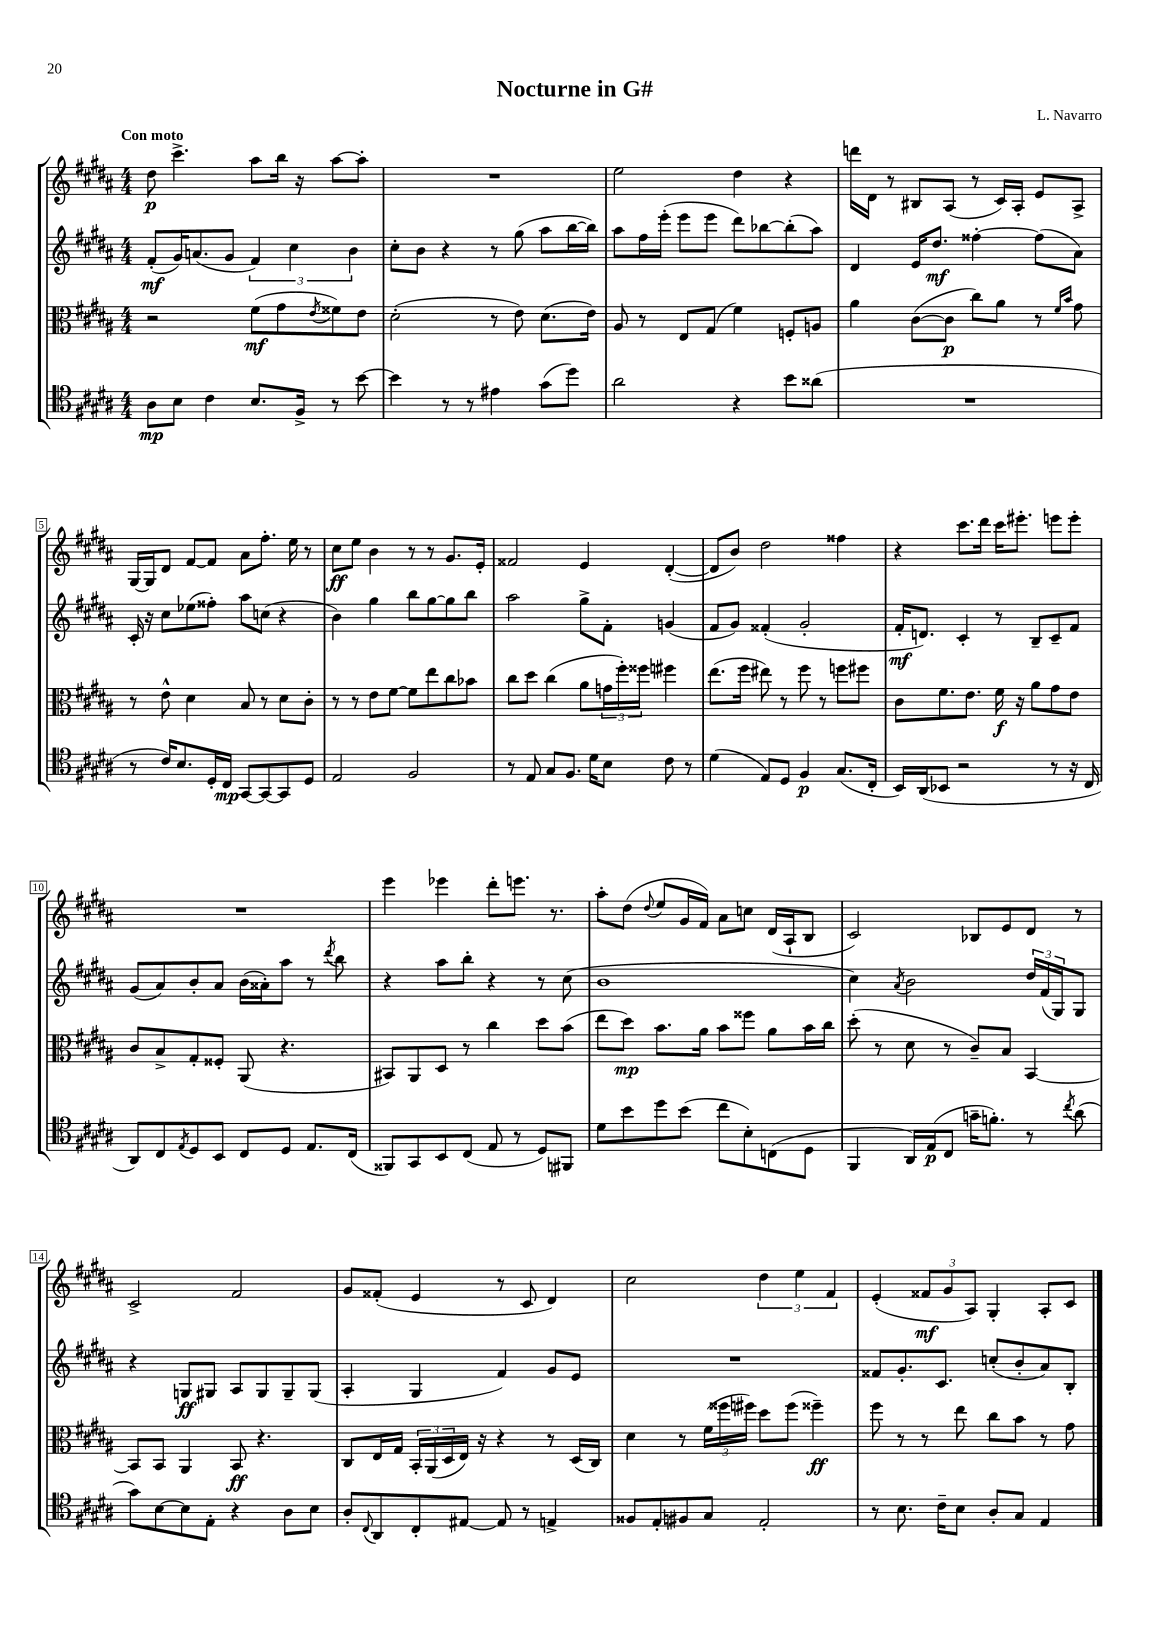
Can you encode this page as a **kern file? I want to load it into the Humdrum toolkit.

**kern	**dynam	**kern	**dynam	**kern	**dynam	**kern	**dynam
*part4	*part4	*part3	*part3	*part2	*part2	*part1	*part1
*staff4	*staff4	*staff3	*staff3	*staff2	*staff2	*staff1	*staff1
*clefC4	*	*clefC3	*	*clefG2	*	*clefG2	*
*k[f#c#g#d#a#]	*	*k[f#c#g#d#a#]	*	*k[f#c#g#d#a#]	*	*k[f#c#g#d#a#]	*
*M4/4	*	*M4/4	*	*M4/4	*	*M4/4	*
=1	=1	=1	=1	=1	=1	=1	=1
!	!	!	!	!	!	!LO:TX:a:B:t=Con moto	!
8A#\L	mp	2r	.	(8f#'/L	mf	8dd#\	p
8B\J	.	.	.	16g#/K)	.	4.ccc#^\	.
.	.	.	.	(8.an/	.	.	.
4c#\	.	.	.	.	.	.	.
.	.	.	.	8g#/J	.	.	.
8.B/L	.	(8f#\L	mf	6f#/)	.	8aa#\L	.
.	.	8g#\	.	.	.	16bb\Jk	.
.	.	.	.	6cc#\	.	.	.
16F#^/Jk	.	.	.	.	.	16r	.
.	.	8qe/	.	.	.	.	.
8r	.	8f##X\)	.	.	.	[8aa#\L	.
.	.	.	.	6b\	.	.	.
[8b\	.	8e\J	.	.	.	8aa#'\J]	.
=2	=2	=2	=2	=2	=2	=2	=2
4b\]	.	(2d#'\	.	8cc#'\L	.	1r	.
.	.	.	.	8b\J	.	.	.
8r	.	.	.	4r	.	.	.
8r	.	.	.	.	.	.	.
4e#X\	.	8r	.	8r	.	.	.
.	.	8e\)	.	(8gg#\	.	.	.
(8g#\L	.	(8.d#\L	.	8aa#\L	.	.	.
8dd#\J)	.	.	.	[16bb\L	.	.	.
.	.	16e\Jk)	.	16bb\JJ])	.	.	.
=3	=3	=3	=3	=3	=3	=3	=3
2a#\	.	8A#/	.	8aa#\L	.	2ee\	.
.	.	8r	.	16ff#\L	.	.	.
.	.	.	.	(16eee'\JJ	.	.	.
.	.	8E/L	.	8eee\L	.	.	.
.	.	(8G#/J	.	8eee\J	.	.	.
4r	.	4f#\)	.	8ddd#\L)	.	4dd#\	.
.	.	.	.	[8bb-X\	.	.	.
8b\L	.	8Fn'/L	.	(8bb-'\]	.	4r	.
(8a##X\J	.	8An/J	.	8aa#\J)	.	.	.
=4	=4	=4	=4	=4	=4	=4	=4
1r	.	4a#\	.	4d#/	.	16dddn\LL	.
.	.	.	.	.	.	16d#\JJ	.
.	.	.	.	.	.	8r	.
.	.	([8c#\L	.	16e/KL	.	8B#X/L	.
.	.	.	.	8.dd#/J	mf	.	.
.	.	8c#\J]	p	.	.	(8A#/J	.
.	.	8cc#\L)	.	[4ff##X'\	.	8r	.
.	.	8a#\J	.	.	.	16c#/LL)	.
.	.	.	.	.	.	16A#'/JJ	.
.	.	8r	.	(8ff##\L]	.	8e/L	.
.	.	16qqf#/LL	.	.	.	.	.
.	.	16qqb/JJ	.	.	.	.	.
.	.	8g#\	.	8a#\J)	.	8A#^/J	.
!!LO:LB:g=z
=5	=5	=5	=5	=5	=5	=5	=5
8r	.	8r	.	16c#'/	.	[16G#/LL	.
.	.	.	.	16r	.	16G#/J]	.
16c#/KL)	.	8e^^\	.	8cc#\L	.	8d#/J	.
8.B/	.	.	.	.	.	.	.
.	.	4d#\	.	(8ee-X\	.	[8f#/L	.
16D#'/L	.	.	.	8ff##X'\J)	.	8f#/J]	.
16C#/JJ	mp	.	.	.	.	.	.
[8GG#/L	.	8B/	.	8aa#\L	.	8a#\L	.
8GG#/_	.	8r	.	(8ccn\J	.	8.ff#'\J	.
8GG#/]	.	8d#\L	.	4r	.	.	.
.	.	.	.	.	.	16ee\	.
8D#/J	.	8c#'\J	.	.	.	8r	.
=6	=6	=6	=6	=6	=6	=6	=6
2E/	.	8r	.	4b\)	.	8cc#\L	ff
.	.	8r	.	.	.	8ee\J	.
.	.	8e\L	.	4gg#\	.	4b\	.
.	.	[8f#\J	.	.	.	.	.
2F#/	.	8f#\L]	.	8bb\L	.	8r	.
.	.	8ee\	.	[8gg#\	.	8r	.
.	.	8cc#\	.	8gg#\]	.	8.g#/L	.
.	.	8b-X\J	.	8bb\J	.	.	.
.	.	.	.	.	.	16e'/Jk	.
=7	=7	=7	=7	=7	=7	=7	=7
8r	.	8cc#\L	.	2aa#\	.	2f##X/	.
8E/	.	8dd#\J	.	.	.	.	.
8G#/L	.	(4cc#\	.	.	.	.	.
8.F#/J	.	.	.	.	.	.	.
.	.	8a#\L	.	8gg#^\L	.	4e/	.
16d#\KL	.	.	.	.	.	.	.
8B\J	.	24gn\L	.	8f#'\J	.	.	.
.	.	24ff#'\)	.	.	.	.	.
.	.	24ff##X\JJ	.	.	.	.	.
8c#\	.	4ff#X\	.	(4gn/	.	([4d#'/	.
8r	.	.	.	.	.	.	.
=8	=8	=8	=8	=8	=8	=8	=8
(4d#\	.	(8.ee\L	.	8f#/L	.	8d#/L]	.
.	.	.	.	8g#/J)	.	8b/J)	.
.	.	16ff#\Jk	.	.	.	.	.
8E/L)	.	8ee#X\)	.	(4f##X'/	.	2dd#\	.
8D#/J	.	8r	.	.	.	.	.
4F#/	p	8ff#\	.	2g#'/	.	.	.
.	.	8r	.	.	.	.	.
(8.G#/L	.	8ffn\L	.	.	.	4ff##X\	.
.	.	8ff#X\J	.	.	.	.	.
16C#'/Jk	.	.	.	.	.	.	.
=9	=9	=9	=9	=9	=9	=9	=9
16BB/LL)	.	8c#\L	.	16f#'/KL	mf	4r	.
(16AA#/J	.	.	.	8.dn/J)	.	.	.
8BB-X/J	.	8.f#\	.	.	.	.	.
2r	.	.	.	4c#'/	.	8.ccc#\L	.
.	.	8.e\J	.	.	.	.	.
.	.	.	.	.	.	16ddd#\Jk	.
.	.	16f#\	f	8r	.	16ccc#\KL	.
.	.	16r	.	.	.	8.eee#X'\J	.
.	.	8a#\L	.	8B~/L	.	.	.
8r	.	8g#\	.	8c#~/	.	8eeen\L	.
16r	.	8e\J	.	8f#/J	.	8eee'\J	.
16C#/	.	.	.	.	.	.	.
!!LO:LB:g=z
=10	=10	=10	=10	=10	=10	=10	=10
8AA#/L)	.	8c#/L	.	(8g#/L	.	1r	.
8C#/	.	8B^/	.	8a#/)	.	.	.
8qE/	.	.	.	.	.	.	.
8D#/	.	8G#'/	.	8b'/	.	.	.
8BB/J	.	8F##X'/J	.	8a#/J	.	.	.
8C#/L	.	(8AA#/	.	(16b\LL	.	.	.
.	.	.	.	16a##X'\J)	.	.	.
8D#/J	.	4.r	.	8aa#\J	.	.	.
8.E/L	.	.	.	8r	.	.	.
.	.	.	.	8qddd#/	.	.	.
.	.	.	.	8bb\	.	.	.
(16C#/Jk	.	.	.	.	.	.	.
=11	=11	=11	=11	=11	=11	=11	=11
8FF##X/L)	.	8BB#X/L)	.	4r	.	4eee\	.
8GG#/	.	8AA#/	.	.	.	.	.
8BB/	.	8D#/J	.	8aa#\L	.	4eee-X\	.
(8C#/J	.	8r	.	8bb'\J	.	.	.
8E/	.	4cc#\	.	4r	.	8ddd#'\L	.
8r	.	.	.	.	.	8.eeen\J	.
8D#/L)	.	8dd#\L	.	8r	.	.	.
.	.	.	.	.	.	8.r	.
8FF#X/J	.	(8b\J	.	(8cc#\	.	.	.
=12	=12	=12	=12	=12	=12	=12	=12
8d#\L	.	8ee\L	.	1b	.	8aa#'\L	.
8b\	.	8dd#\J)	mp	.	.	(8dd#\J	.
.	.	.	.	.	.	8qqdd#/	.
8dd#\	.	8.b\L	.	.	.	8ee/L	.
(8b\J	.	.	.	.	.	16g#/L	.
.	.	16a#\Jk	.	.	.	16f#/JJ)	.
8cc#\L	.	8b\L	.	.	.	8a#\L	.
8B'\)	.	8ff##X\J	.	.	.	8ccn\J	.
(8Cn\	.	8a#\L	.	.	.	(16d#/LL	.
.	.	.	.	.	.	16A#`/J	.
8D#\J	.	16b\L	.	.	.	8B/J	.
.	.	16cc#\JJ	.	.	.	.	.
=13	=13	=13	=13	=13	=13	=13	=13
4FF#/	.	(8dd#'\	.	4cc#\)	.	2c#/)	.
.	.	8r	.	.	.	.	.
.	.	.	.	8qa#/	.	.	.
16AA#/LL)	.	8d#\	.	2b\	.	.	.
(16E/J	p	.	.	.	.	.	.
8C#/J	.	8r	.	.	.	.	.
16gn~\KL	.	8c#~/L)	.	.	.	8B-X/L	.
8.fn'\J)	.	.	.	.	.	.	.
.	.	8B/J	.	.	.	8e/	.
8r	.	[4BB/	.	24dd#/LL	.	8d#/J	.
.	.	.	.	(24f#/	.	.	.
.	.	.	.	24G#/J)	.	.	.
8qcc#/	.	.	.	.	.	.	.
(8a#\	.	.	.	8G#/J	.	8r	.
!!LO:LB:g=z
=14	=14	=14	=14	=14	=14	=14	=14
8g#\L)	.	8BB/L]	.	4r	.	2c#^/	.
[8B\	.	8BB/J	.	.	.	.	.
8B\]	.	4AA#/	.	8Gn/L	ff	.	.
8E'\J	.	.	.	8G#X/J	.	.	.
4r	.	8BB/	ff	8A#/L	.	2f#/	.
.	.	4.r	.	8G#/	.	.	.
8A#\L	.	.	.	8G#~/	.	.	.
8B\J	.	.	.	(8G#/J	.	.	.
=15	=15	=15	=15	=15	=15	=15	=15
8A#'/L	.	8C#/L	.	4A#'/	.	8g#/L	.
8qqC#/	.	.	.	.	.	.	.
8AA#/	.	16E/L	.	.	.	(8f##X'/J	.
.	.	16G#/JJ	.	.	.	.	.
8C#'/	.	24BB'/LL	.	4G#/	.	4e/	.
.	.	(24AA#/	.	.	.	.	.
.	.	24D#/	.	.	.	.	.
[8E#X/J	.	16E/JJ)	.	.	.	.	.
.	.	16r	.	.	.	.	.
8E#/]	.	4r	.	4f#/)	.	8r	.
8r	.	.	.	.	.	8c#/	.
4En^/	.	8r	.	8g#/L	.	4d#/)	.
.	.	(16D#/LL	.	8e/J	.	.	.
.	.	16C#/JJ)	.	.	.	.	.
=16	=16	=16	=16	=16	=16	=16	=16
8F##X/L	.	4d#\	.	1r	.	2cc#\	.
8E'/	.	.	.	.	.	.	.
8F#X/	.	8r	.	.	.	.	.
8G#/J	.	(24f#\LL	.	.	.	.	.
.	.	24ff##X\	.	.	.	.	.
.	.	24ff#X\JJ)	.	.	.	.	.
2E'/	.	8dd#\L	.	.	.	6dd#\	.
.	.	(8ff#\J	.	.	.	.	.
.	.	.	.	.	.	6ee\	.
.	.	4ff##X~\)	ff	.	.	.	.
.	.	.	.	.	.	6f#/	.
=17	=17	=17	=17	=17	=17	=17	=17
8r	.	8ff#\	.	8f##X/L	.	(4e'/	.
8.B\	.	8r	.	8.g#'/	.	.	.
.	.	8r	.	.	.	12f##X/L	mf
16c#~\KL	.	.	.	8.c#/J	.	.	.
.	.	.	.	.	.	12g#/	.
8B\J	.	8ee\	.	.	.	.	.
.	.	.	.	.	.	12A#/J)	.
8A#'/L	.	8cc#\L	.	(8ccn'/L	.	4G#'/	.
8G#/J	.	8b\J	.	8b'/	.	.	.
4E/	.	8r	.	8a#/)	.	8A#'/L	.
.	.	8g#\	.	8B'/J	.	8c#/J	.
==	==	==	==	==	==	==	==
*-	*-	*-	*-	*-	*-	*-	*-
